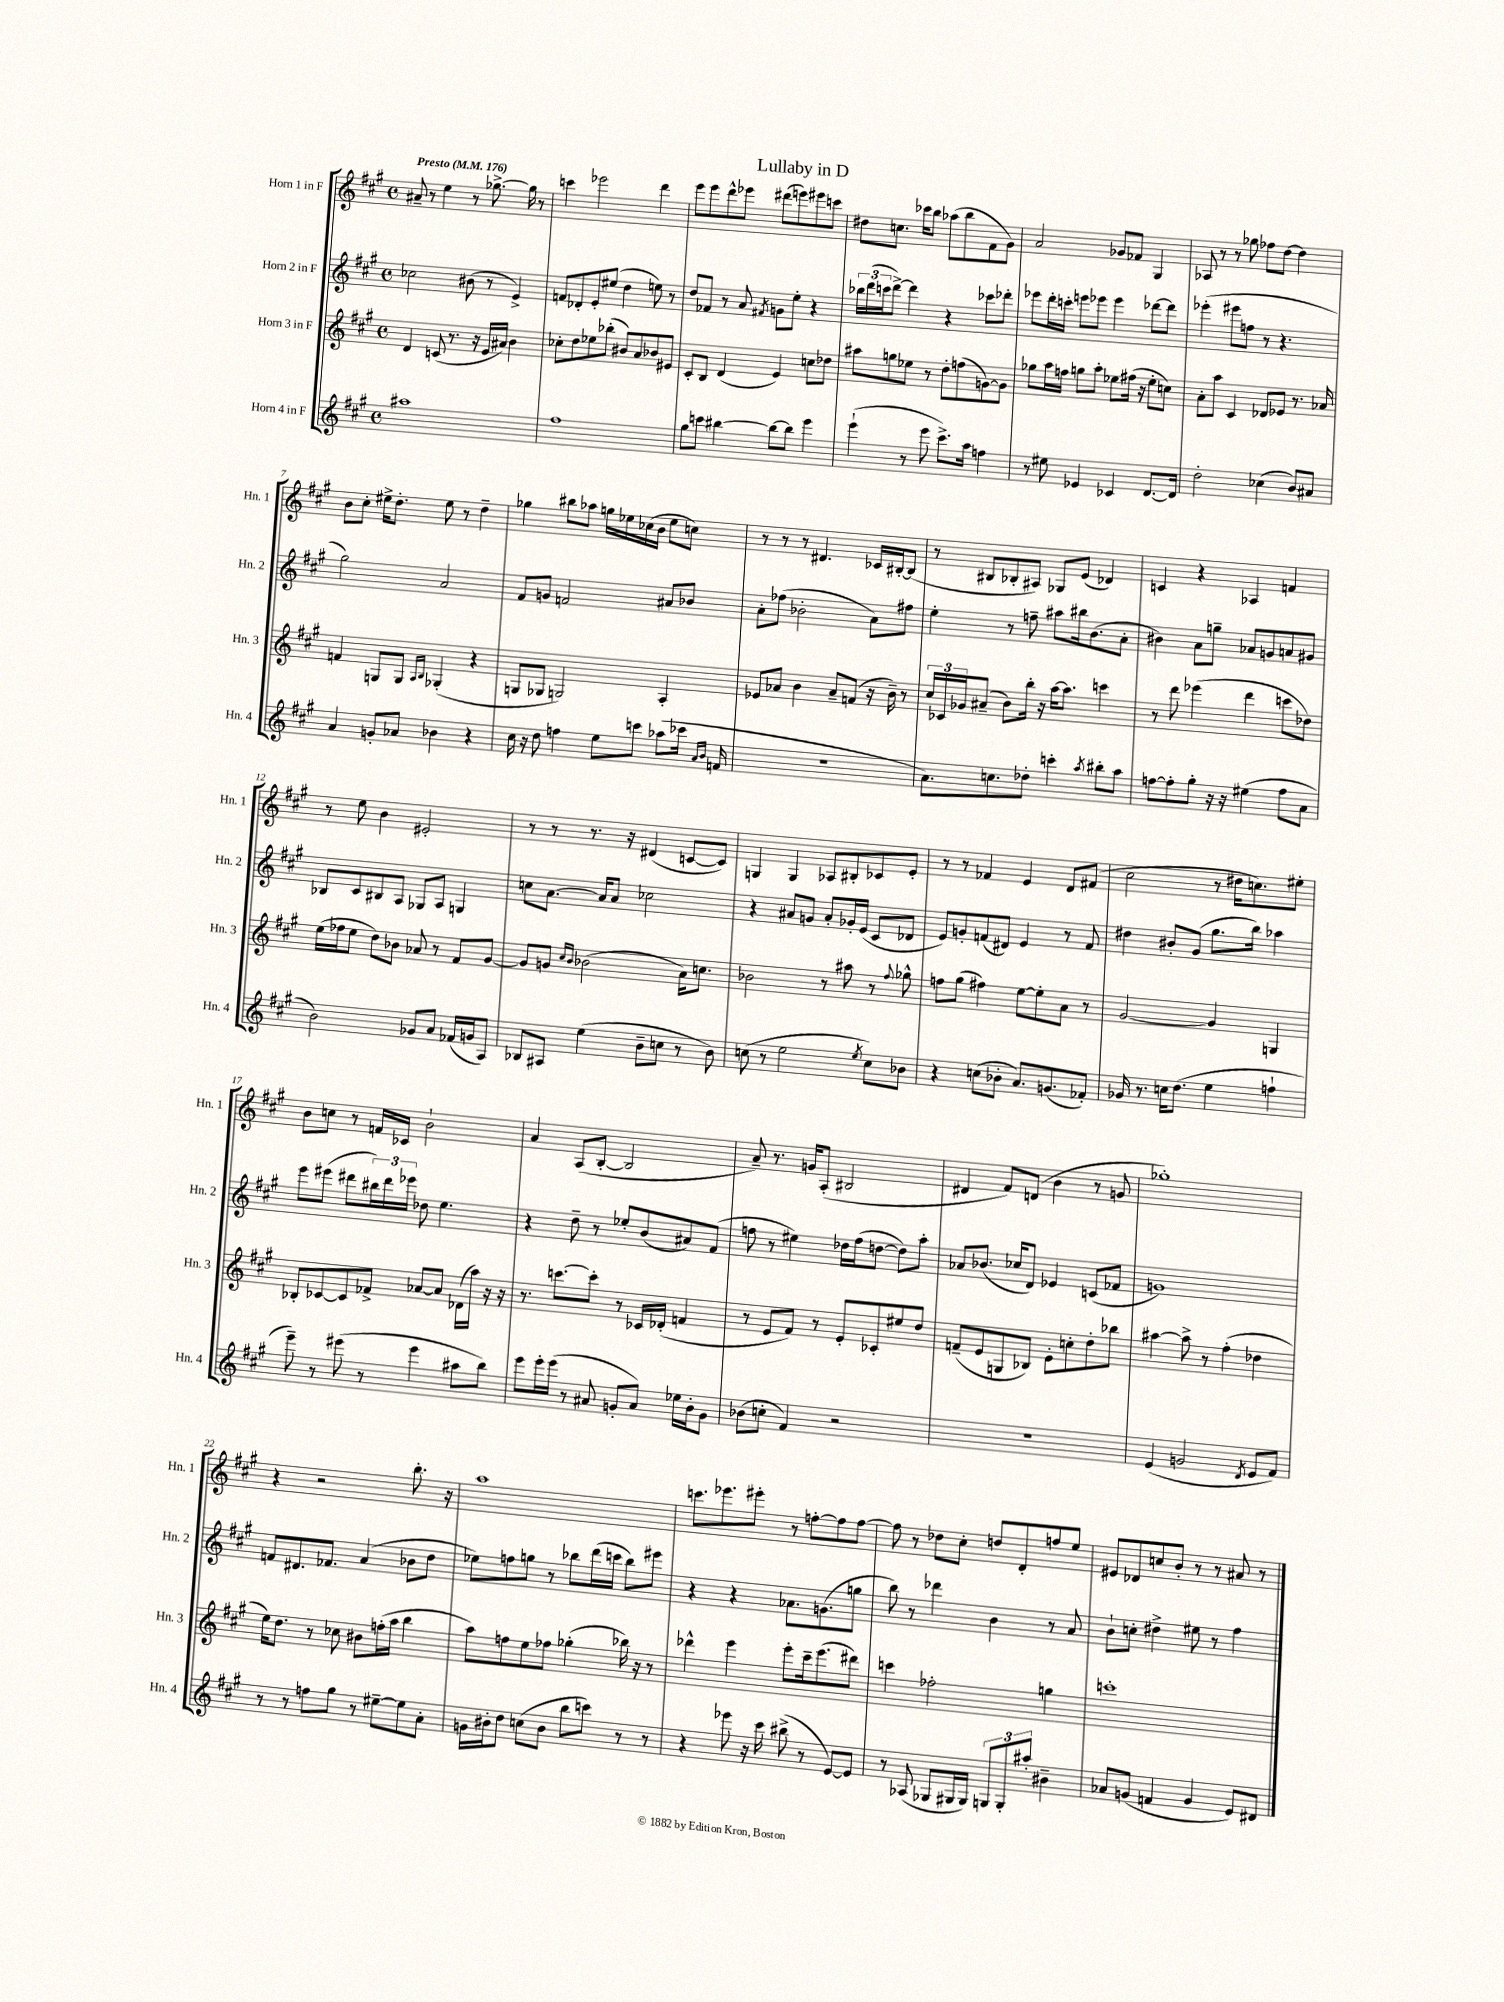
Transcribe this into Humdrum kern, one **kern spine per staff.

**kern	**kern	**kern	**kern
*staff4	*staff3	*staff2	*staff1
*clefG2	*clefG2	*clefG2	*clefG2
*k[f#c#g#]	*k[f#c#g#]	*k[f#c#g#]	*k[f#c#g#]
*M4/4	*M4/4	*M4/4	*M4/4
*met(c)	*met(c)	*met(c)	*met(c)
*MM176	*MM176	*MM176	*MM176
1aa#	4d	2cc-	8a#~
.	.	.	8r
.	(8c	.	4ee
.	8.r	.	.
.	.	(8b#	8r
.	16r	.	.
.	16e	8r	[8.gg-^
.	16a#)	.	.
.	4b	4e^)	.
.	.	.	16gg-]
.	.	.	8r
=	=	=	=
1ff#	8cc-'	8f	4ccc
.	8dd	8d-'	.
.	8ee-	8e'	2eee-
.	(8bb-'	(8ee#	.
.	8b#)	4dd	.
.	8a	.	.
.	8b-	8ee)	4ddd
.	8e#	8r	.
=	=	=	=
8gg#	8c#'	8dd	8eee
8ccc	8B	8f-	8eee
[4bb#	(4d	8r	8ddd^^
.	.	8a	8eee-
.	.	8qf#	.
8bb#_	4e)	8g	(8ddd#
8bb#]	.	8ee'	8eee)
4eee	8cc	4r	8eee#
.	8dd-	.	8ccc
=	=	=	=
(4eee`	8aa#	24bb-	8dd#
.	.	(24ddd	.
.	.	24ccc	.
.	8gg	[8ddd^)	8.cc
8r	8ee-	4ddd]	.
.	.	.	16ccc-
8eee	8r	.	8bb
8.ccc#^)	8dd'	4r	(8aa-
.	(8ff	.	8bb
16aa	.	.	.
4ff	[8g)	8ccc-	8f#
.	8g]	8ddd-'	8g#)
=	=	=	=
8r	8gg-	8eee-	2a
8ee#	16aa	16ddd'	.
.	16ff	16ccc'	.
4e-	8gg	8eee	.
.	8aa'	8eee-	.
4c-	8ee-	4eee-	8g-
.	(16ff#	.	8f-
.	16r	.	.
[8.d	8ee-'	[8ddd-	4G#
.	8cc)	8ddd-]	.
16d]	.	.	.
=	=	=	=
2dd'	8a'	(4eee-'	8A-
.	8aa	.	8r
.	4c#	8eee#	8r
.	.	8ff	8gg-
(4cc-	8d-	8r	8ff-
.	8e-	4.r	[8dd
8b)	8.r	.	4dd]
8a#	.	.	.
.	16a-	.	.
=	=	=	=
4a	4f	2gg#)	8b
.	.	.	8cc#'
8g'	8G	.	16ee#^
.	.	.	8.dd'
8a-	8G	.	.
.	16qqA	.	.
.	16qqB	.	.
4b-	(4G-'	2a	8ee#
.	.	.	8r
4r	4r	.	4dd~
=	=	=	=
16cc#	8G	8f#	4gg-
16r	.	.	.
8dd	8G-	8g	.
4ff	2G)	2f	8bb#
.	.	.	8aa-
8ee	.	.	16gg
.	.	.	16ee-
8ccc	.	.	(16cc-
.	.	.	16b
(8aa-	4A'	8a#	8ee-
16ccc-	.	8b-	8cc)
16qqa	.	.	.
16qqb	.	.	.
16f	.	.	.
=	=	=	=
1r	8e-	8a'	8r
.	8a-	(8ff-	8r
.	4b	2b-'	8r
.	.	.	4.d#
.	8a-~	.	.
.	(8f	.	.
.	16r	8a)	16c-
.	16b~)	.	[16B#'
.	8r	8ff#	(8B#]
=	=	=	=
8.a)	24cc#	4ee'	8r
.	24c-	.	.
.	24g-	.	.
.	(8a#~	.	8B#
8.cc	.	.	.
.	8b)	8r	8B-'
8dd-'	16bb'	8ff~	8A#)
.	16r	.	.
4ccc'	[16aa	8aa#	8G-
.	8.aa]	.	.
.	.	16bb#	(8e
.	.	(8.b	.
8qaa	.	.	.
8bb#'	4ccc	.	4d-)
8aa	.	8a'	.
=	=	=	=
[8ff	8r	4b#)	4c
8ff']	8ddd	.	.
8gg#'	(4eee-	8a	4r
16r	.	8gg~	.
16r	.	.	.
(4ee#	4ddd	8a-	4A-
.	.	8g	.
8ff	8ccc	8a	4f
8a	8dd-)	8g#	.
=	=	=	=
2b)	(16ee	8B-	8r
.	16ff-	.	.
.	8ee	8c#	8ee
.	8dd)	8B#	4b
.	8b-	8A	.
8g-	8a-	8G-	2e#'
8a	8r	8A	.
(16f-	8f#	4G	.
16g	.	.	.
8A)	[8g#	.	.
=	=	=	=
8B-	8g#]	8cc	8r
8A#	8g	[8.a	8r
.	16qqcc#	.	.
.	16qqb	.	.
(4ee	(2b-	.	8.r
.	.	16a]	.
.	.	8a	.
.	.	.	16r
8b~	.	2cc-	(4d#
8cc	.	.	.
8r	16a)	.	[8c
.	8.cc	.	.
8b)	.	.	8c])
=	=	=	=
(8cc	2b-	4r	4G
8r	.	.	.
2ee	.	8a#	4G
.	.	8g	.
.	8r	8a#'	8A-
.	8aa#	16g-'	8B#'
.	.	(16e	.
8qee	.	.	.
8cc)	8r	8c#	8c-
.	8qqff#	.	.
8b-	8gg-^^	8d-	8e'
=	=	=	=
4r	8ff	8e)	8r
.	(8gg#	8g'	8r
(8cc	4ff#)	(8f	4f-
8b-'	.	8d#)	.
8.a)	[8ee	4e	4e
.	8ee']	.	.
(8.g	.	.	.
.	8a	8r	8d
8f-')	8r	8f	(8f#
=	=	=	=
16g-	[2g#	4dd#	2cc#
8.r	.	.	.
16cc	.	8b#'	.
(8.dd	.	.	.
.	.	(8g#	.
4ee	4g#]	8.gg#	8r
.	.	.	16dd#
.	.	16bb)	8.cc)
4ff`	4G	4aa-	.
.	.	.	8ee#'
=	=	=	=
8eee~)	8B-'	8eee	8b
8r	[8c-	(8eee#	8cc
(8eee#	8c-]	8ddd#	8r
8r	8f-^	24bb#)	16f
.	.	24ddd#	.
.	.	.	16c-
.	.	24eee-	.
4eee#	[8a-	8dd-	2b`
.	8a-]	4.ee	.
8aa#	(16d-	.	.
.	16aa)	.	.
8bb)	16r	.	.
.	16r	.	.
=	=	=	=
8eee	8.r	4r	4a
16eee'	.	.	.
(16eee	[8.ccc	.	.
8r	.	8dd~	(8A
8a#	8ccc']	8r	[8B'
8g'	8r	8ee-'	2B]
8a#)	16c-	(8b	.
.	(16d-'	.	.
16ee-	4f	8a#)	.
16b'	.	.	.
8g	.	(8f#	.
=	=	=	=
(8b-	8r	8ff	8a~)
8cc'	8e	8r	8.r
4f#)	8f#)	4ee#)	.
.	.	.	16g
.	8r	.	(8A'
2r	8e'	16dd-	2B#
.	.	(16ff	.
.	8c-'	[8dd	.
.	8ee#	8dd])	.
.	8dd	8aa'	.
=	=	=	=
1r	(8f~	8a-	4d#
.	8e	(8.b-	.
.	8G	.	8f#)
.	.	16cc-	.
.	8B-)	8d)	(8d
.	8e'	4e-	4b
.	8cc'	.	.
.	8dd'	(8c	8r
.	8bb-	8f-	8g
=	=	=	=
(4e	[4aa#	1g)	1gg-')
2g	8aa#^]	.	.
.	8r	.	.
.	(4ff#'	.	.
8qd	.	.	.
8e	4dd-	.	.
8f#)	.	.	.
=	=	=	=
8r	16ee)	8f	4r
.	8.dd	.	.
8r	.	8.d#	.
8ff	8r	.	2r
.	.	8.f-	.
8gg#	8cc-	.	.
8r	8b#	(4a	.
[8ee#~	(16ff'	.	.
.	16aa	.	.
8ee#]	4bb	8b-	8.bb'
8a'	.	8dd	.
.	.	.	16r
=	=	=	=
16g	8aa)	8ee-)	1aa
16b#'	.	.	.
8dd	8ff	8ff	.
(8cc	8ee	8gg	.
8b#	8ff-	8r	.
8bb	(4gg-'	8bb-	.
8ccc)	.	(16ddd	.
.	.	16ccc	.
8r	16bb-)	8bb-)	.
.	16r	.	.
8r	8r	8eee#	.
=	=	=	=
4r	4ddd-^^	4r	8.ccc
.	.	.	8.eee-
8eee-	4eee	4r	.
16r	.	.	8eee#'
16ccc#	.	.	.
(8bb#^	8eee'	8.a-	8r
8r	16ccc#~	.	[8ff'
.	(8.eee	(8.g	.
[8e)	.	.	8ff]
8e]	8ddd#)	8gg	[8ff
=	=	=	=
8r	4ccc	8bb)	8ff]
(8A-	.	8r	8r
8G-	2ff-'	4ddd-	8dd-
16G#	.	.	8cc#'
16G#)	.	.	.
12G	.	4b	8dd
12G'	.	.	.
.	.	.	8d'
12aa#'	.	.	.
4b#~	4gg	8r	8ff
.	.	8a	8ee
=	=	=	=
8a-	1ccc'	8b`	8e#
(8g	.	8cc'	8d-
4f	.	4dd#^	8cc
.	.	.	8b'
4g	.	8ee#	8r
.	.	8r	8r
8e)	.	4ff#	8a#
8d#	.	.	8r
==	==	==	==
*-	*-	*-	*-
